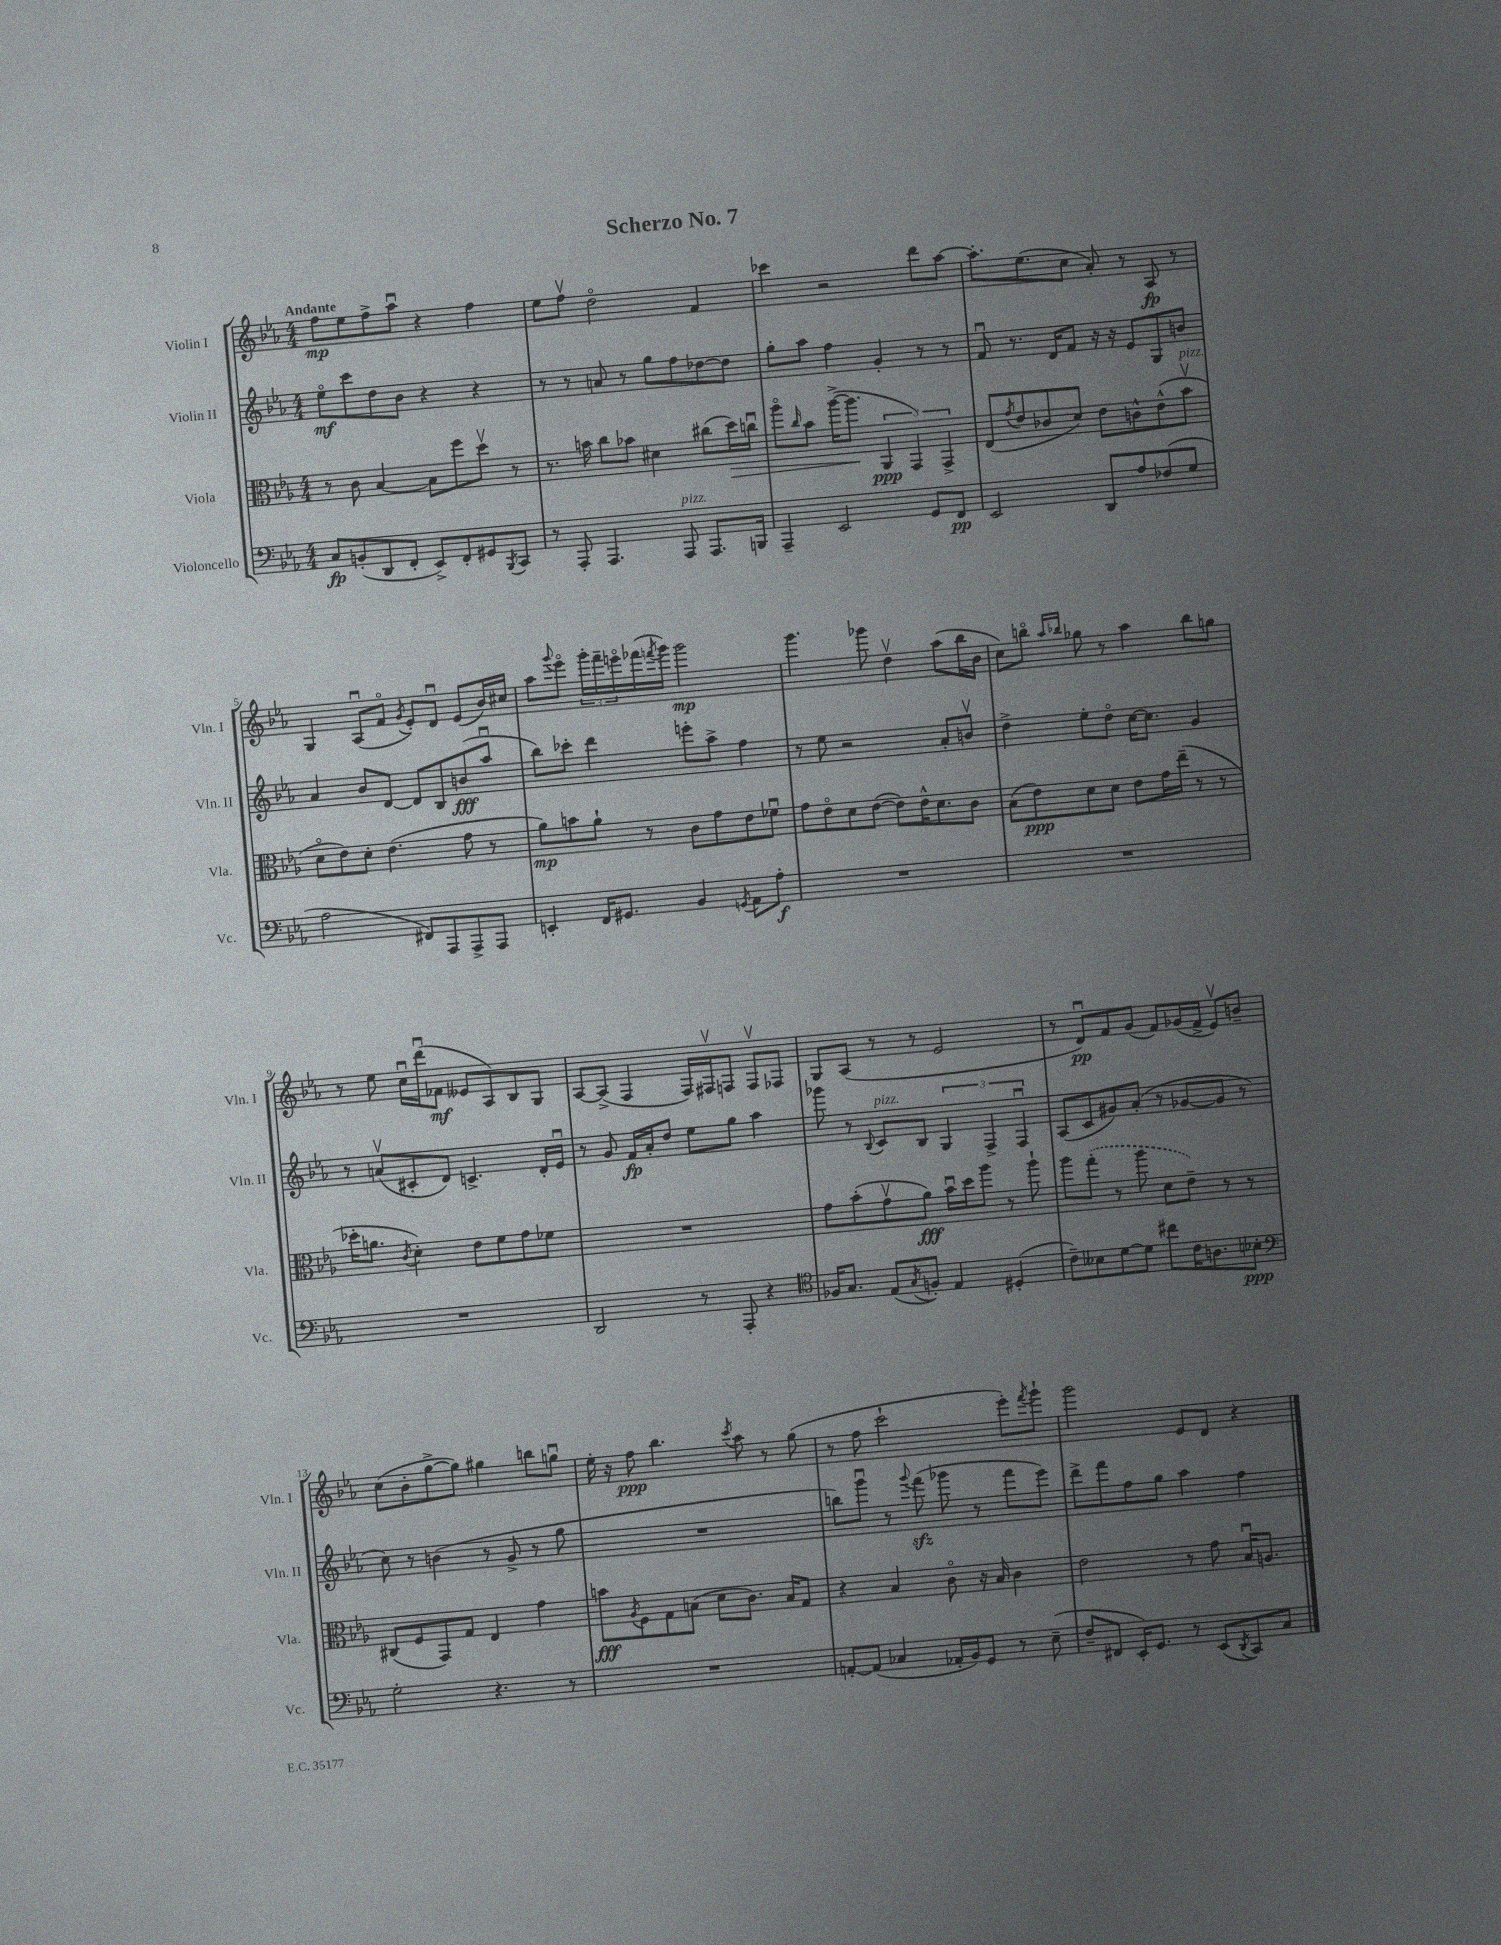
\header { title = "Scherzo No. 7" }
<<
\new StaffGroup <<
\new Staff = "s0" \with { instrumentName = "Violin I" shortInstrumentName = "Vln. I" } {
    \clef treble \key ees \major \numericTimeSignature \time 4/4 \tempo "Andante"
    f''8\mp ees''8 f''8-> aes''8\downbow r4 f''4 |
    ees''8 f''8\upbow d''2\flageolet f'4 |
    ces'''4 r2 d'''8 aes''8~ |
    aes''8.-. ees''8.( c''8 aes'8-.) r8 aes8\fp r8 |
    g4 aes8\downbow( f'8\flageolet \acciaccatura { g'8 } ees'8-.) d'8\downbow ees'8( bes'16) cis''16 |
    aes''8 \appoggiatura { g'''8 } ees'''8\flageolet \tuplet 3/2 { g'''16-. f'''16-- e'''16\flageolet } fes'''16( \acciaccatura { f'''8 } g'''16) g'''2\mp |
    g'''4. ges'''8 d''4\upbow aes''8( bes''16 bes'16 |
    c''8) b''8\flageolet \grace { aes''16 bes''16 } ges''8 r8 aes''4 bes''8 g''8 |
    r8 ees''8 c''16\downbow d'''16\downbow( fes'8\mf eeses'8 aes8) bes8 g8 |
    aes8~ aes8->( f4 f16) fis16\upbow f8 f8\upbow fes8 |
    g8 aes8( r8 r8 ees'2 |
    r8 d'8\downbow\pp) f'8 g'8( f'8) ges'16( f'16-> ees'8\upbow) b'8-- |
    c''8( bes'8-. g''8~-> g''8) gis''4 b''8 g''8\downbow |
    ees''16-. r16 f''8\ppp bes''4. \acciaccatura { c'''8 } aes''8 r8 g''8( |
    r8 f''8 c'''2-! ees'''8-.) \acciaccatura { f'''8 } g'''8-! |
    g'''2 ees'8 d'8 r4 \bar "|." |
}
\new Staff = "s1" \with { instrumentName = "Violin II" shortInstrumentName = "Vln. II" } {
    \clef treble \key ees \major \numericTimeSignature \time 4/4
    ees''8\flageolet\mf c'''8 d''8 bes'8 r4 r4 |
    r8 r8 a'8 r8 g''8 f''8 des''8~ des''8 |
    g''8-. aes''8 f''4 g'4-. r8 r8 |
    f'8\downbow r8. d'16 f'8 r16 r16 ees'8 g8 b'8 |
    aes'4 bes'8 d'8~ d'8 bes8 b'8\fff( aes''8\downbow |
    bes''8) ces'''8-. d'''4 e'''8-. aes''8-> f''4 |
    r8 ees''8 r2 aes'8-. b'8\upbow |
    d''4-> ees''8-. d''8\flageolet c''16~ c''8. g'4 |
    r8 a'8\upbow( cis'8-. d'8) c'4.-> d'16-. ees'16\downbow |
    r8 g'8 f'16\fp aes'16-. d''8 ees''8 g''8 aes''4 |
    ges'''8 r8 \appoggiatura { bes8 } c'8^\markup { \italic "pizz." } bes8 \tuplet 3/2 { g4 f4-> f4\downbow } |
    aes8( c'8 gis'8) aes'8-.( r8 ges'8~ ges'8 r8 |
    c''8) r8 b'4( r8 g'8-> r8 g''8 |
    R1 |
    b''8) g'''8\downbow r8 \appoggiatura { g'''8 } f'''8\sfz( ges'''8 r8 f'''8 ees'''8) |
    d'''8-> f'''8 f''8 g''8 aes''4 f''4 \bar "|." |
}
\new Staff = "s2" \with { instrumentName = "Viola" shortInstrumentName = "Vla." } {
    \clef alto \key ees \major \numericTimeSignature \time 4/4
    r8 c'8 bes4~ bes8 f''8 d''8\upbow r8 |
    r8. b'16 c''8 bes'8 dis'4 cis''8( d''16\>) c''16\downbow |
    aes''8\flageolet \grace { c''16 } bes'8 aes''16~->( aes''8.\! \tuplet 3/2 { aes,4\ppp g,4) g,4-> } |
    ees8( \acciaccatura { g'8 } ees'8 ces'8 d'8) ees'8 c'8-^ ees'8-^( bes'8\upbow^\markup { \italic "pizz." } |
    d'8\flageolet ees'8) d'8-. ees'4.( g'8 r8 |
    aes'8\mp) b'8 aes'8-! r8 c'8 g'8 ees'8 fes'8\downbow |
    g'8 ees'8\flageolet d'8 ees'8~( ees'8) ees'16-^ d'8. c'8 |
    bes8( ees'8\ppp) d'8 d'8 ees'8 g'16 ees''16--( r8 r8 |
    des''16-. a'8. \acciaccatura { c'8 } d'4-.) ees'8 f'8 g'8 fes'8 |
    R1 |
    g'8 bes'8-.( g'8\upbow aes'8\fff) bes'16\downbow d''16 aes''8 r8 aes''8-! |
    aes''8 \once \slurDashed g''8-.( r8 aes''8 d'8 ees'8--) r8 r8 |
    cis8( f8 g,8) g8 ees4 g'4 |
    b'8\fff \acciaccatura { aes8 } f8 g8 b8( d'8 c'8.) b16 g8 |
    r4 bes4 c'8\flageolet r16 bes16 c'4 |
    ees'2 r8 g'8 bes16\downbow a8. \bar "|." |
}
\new Staff = "s3" \with { instrumentName = "Violoncello" shortInstrumentName = "Vc." } {
    \clef bass \key ees \major \numericTimeSignature \time 4/4
    c8\fp b,8-.( d,8 f,8-. ees,8->) f,8-. gis,8 \acciaccatura { bes,,8 } c,8 |
    r8 aes,,8-. aes,,4. aes,,8^\markup { \italic "pizz." } aes,,8. b,,16 |
    aes,,4-- ees,2 g,8 f,8\pp |
    ees,2 d,8 aes8 fes8( g8 |
    aes2 fis,8) aes,,8 aes,,8-> aes,,8 |
    e,4-. f,16 gis,8. bes,4 \acciaccatura { g,8 } aes,8 aes8-.\f |
    R1 |
    R1 |
    R1 |
    d,2 r8 aes,,8-. r4 |
    \clef tenor fes16 g8. ees8( \acciaccatura { g8 } f8-.) ees4 dis4-.( |
    c'8--) beses8 d'8~ d'8 cis''8 c'16 a8. bes8-.\ppp |
    \clef bass g2-. r4. r8 |
    R1 |
    a,8~-. a,8( ces4 aes,16-. bes,16) g,8 r8 ees8--( |
    f8-- fis,8 ees,16-.) g,8. r8 ees,8( \acciaccatura { d,8 } c,8) c8 \bar "|." |
}
>>
>>
